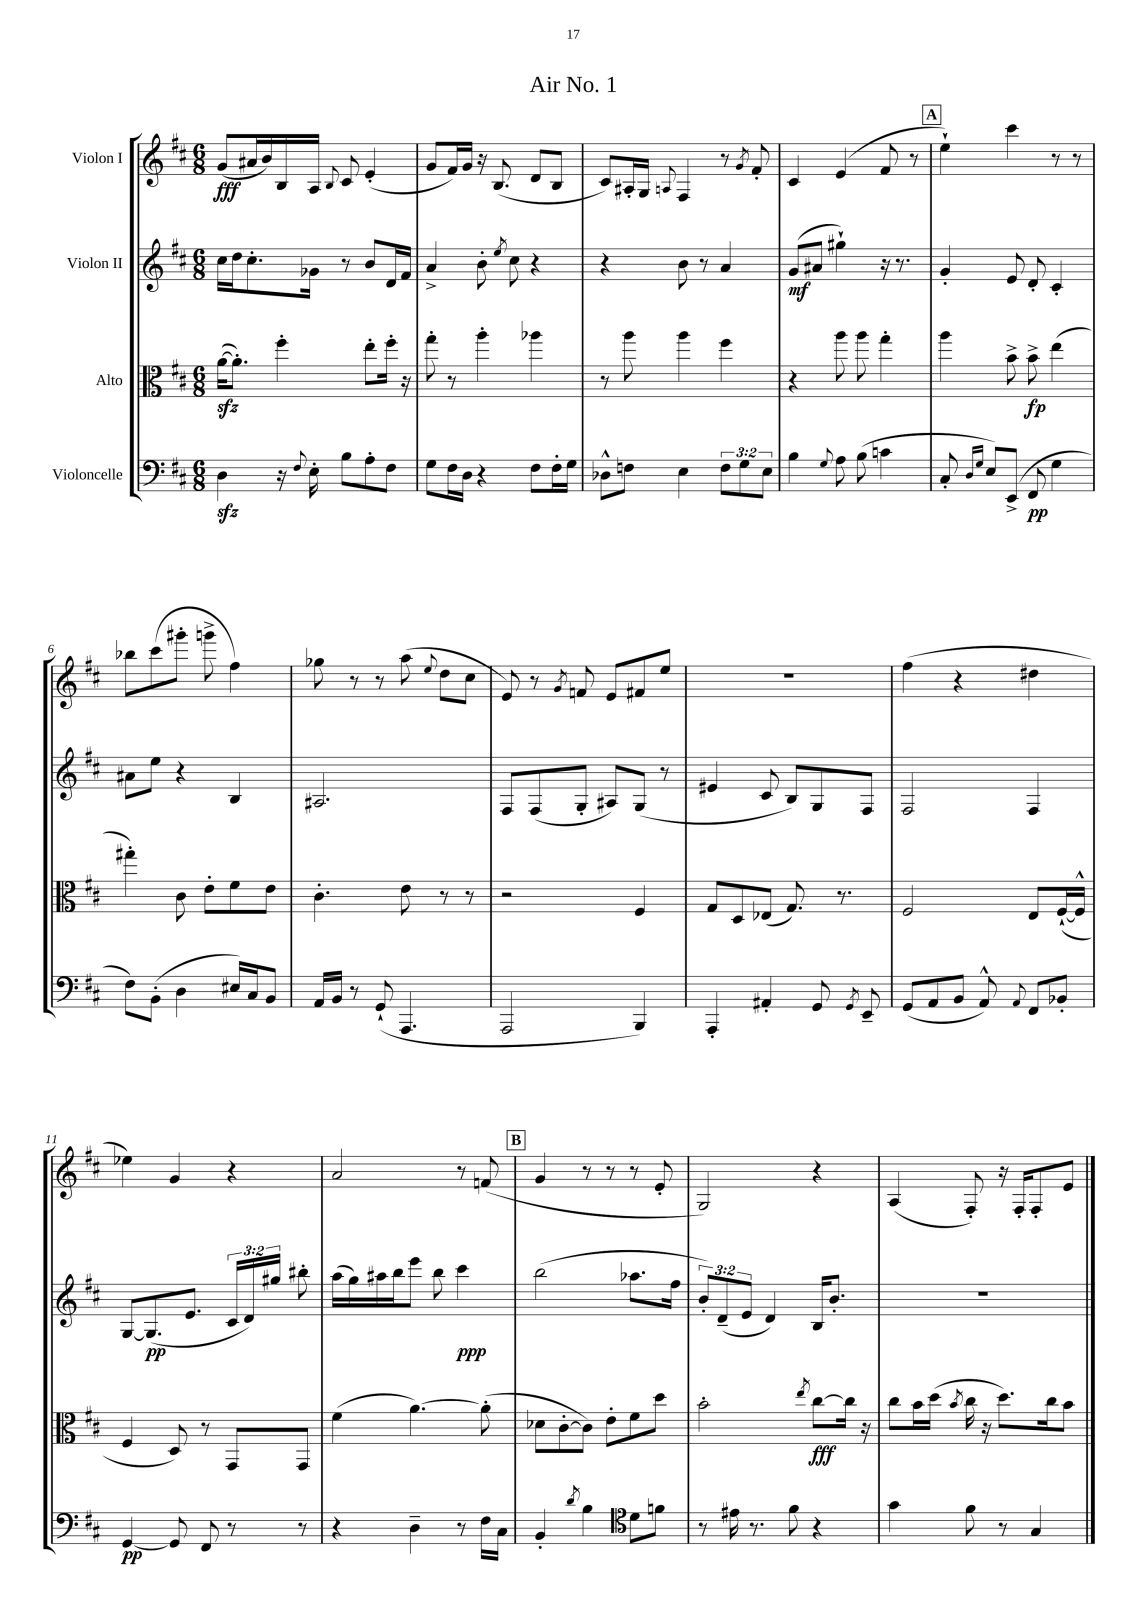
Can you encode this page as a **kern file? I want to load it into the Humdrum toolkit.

**kern	**dynam	**kern	**dynam	**kern	**dynam	**kern	**dynam
*part4	*part4	*part3	*part3	*part2	*part2	*part1	*part1
*staff4	*staff4	*staff3	*staff3	*staff2	*staff2	*staff1	*staff1
*I"Violoncelle	*	*I"Alto	*	*I"Violon II	*	*I"Violon I	*
*clefF4	*	*clefC3	*	*clefG2	*	*clefG2	*
*k[f#c#]	*	*k[f#c#]	*	*k[f#c#]	*	*k[f#c#]	*
*M6/8	*	*M6/8	*	*M6/8	*	*M6/8	*
=1	=1	=1	=1	=1	=1	=1	=1
4Dzz\	.	([16azz\KL	.	16cc#\LL	.	(8g/L	fff
.	.	8.a'\J])	.	16dd\J	.	.	.
.	.	.	.	8.cc#'\	.	16a#X/L	.
.	.	.	.	.	.	16b/)	.
16r	.	4ff#'\	.	.	.	16B/	.
8qqF#/	.	.	.	.	.	.	.
16E'\	.	.	.	16g-X\Jk	.	16A/JJ	.
.	.	.	.	.	.	8qqB/	.
8B\L	.	.	.	8r	.	8c#/	.
8A'\	.	8ee'\L	.	8b/L	.	(4e'/	.
8F#\J	.	16ff#'\Jk	.	16d/L	.	.	.
.	.	16r	.	16f#/JJ	.	.	.
=2	=2	=2	=2	=2	=2	=2	=2
8G\L	.	8gg'\	.	4a^/	.	8g/L	.
16F#\L	.	8r	.	.	.	16f#/L)	.
16D\JJ	.	.	.	.	.	16g/JJ	.
4r	.	4aa'\	.	8b'\	.	16r	.
.	.	.	.	.	.	(8.B/	.
.	.	.	.	8qee/	.	.	.
.	.	.	.	8cc#\	.	.	.
8F#\L	.	4aa-X\	.	4r	.	8d/L	.
16F#'\L	.	.	.	.	.	8B/J	.
16G\JJ	.	.	.	.	.	.	.
=3	=3	=3	=3	=3	=3	=3	=3
8D-X^^\L	.	8r	.	4r	.	8c#/L)	.
8Fn\J	.	8aa\	.	.	.	16A#X'/L	.
.	.	.	.	.	.	16G/JJ	.
.	.	.	.	.	.	8qqAn/	.
4E\	.	4aa\	.	8b\	.	4F#/	.
.	.	.	.	8r	.	.	.
12F\L	.	4ff#\	.	4a/	.	8r	.
12G\	.	.	.	.	.	.	.
.	.	.	.	.	.	8qg/	.
.	.	.	.	.	.	8f#'/	.
12E\J	.	.	.	.	.	.	.
=4	=4	=4	=4	=4	=4	=4	=4
4B\	.	4r	.	(8g/L	mf	4c#/	.
.	.	.	.	8a#X/J	.	.	.
8qqG/	.	.	.	.	.	.	.
8A\	.	8aa\	.	4gg#X`\)	.	(4e/	.
(8B\	.	8aa\	.	.	.	.	.
4cn\	.	4gg'\	.	16r	.	8f#/	.
.	.	.	.	8.r	.	.	.
.	.	.	.	.	.	8r	.
!!LO:REH:place=s1:t=A
=5	=5	=5	=5	=5	=5	=5	=5
8C#'/	.	4aa\	.	4g'/	.	4ee`\)	.
16qqD/LL	.	.	.	.	.	.	.
16qqG/JJ	.	.	.	.	.	.	.
8E/L)	.	.	.	.	.	.	.
(8EE^/J	.	8b^\	.	8e/	.	4ccc#\	.
8FF#/	pp	8b^\	fp	8d'/	.	.	.
4G\	.	(4ee\	.	4c#'/	.	8r	.
.	.	.	.	.	.	8r	.
!!LO:LB:g=z
=6	=6	=6	=6	=6	=6	=6	=6
8F#\L)	.	4gg#X'\)	.	8a#X\L	.	8bb-X\L	.
(8BB'\J	.	.	.	8ee\J	.	(8ccc#\	.
4D\	.	8c#\	.	4r	.	8ggg#X'\J	.
.	.	8e'\L	.	.	.	8gggn^\	.
16E#X/LL)	.	8f#\	.	4B/	.	4ff#\)	.
16C#/J	.	.	.	.	.	.	.
8BB/J	.	8e\J	.	.	.	.	.
=7	=7	=7	=7	=7	=7	=7	=7
16AA/LL	.	4.c#'\	.	2.A#X/	.	8gg-X\	.
16BB/JJ	.	.	.	.	.	.	.
8r	.	.	.	.	.	8r	.
(8GG`/	.	.	.	.	.	8r	.
4.AAA/	.	8e\	.	.	.	(8aa\	.
.	.	.	.	.	.	8qqee/	.
.	.	8r	.	.	.	8dd\L	.
.	.	8r	.	.	.	8cc#\J	.
=8	=8	=8	=8	=8	=8	=8	=8
2AAA/	.	2r	.	8F#/L	.	8e/)	.
.	.	.	.	(8F#/	.	8r	.
.	.	.	.	.	.	8qg/	.
.	.	.	.	8G'/J	.	8fn/	.
.	.	.	.	8A#X/L)	.	8e/L	.
4BBB/)	.	4F#/	.	(8G/J	.	8f#X/	.
.	.	.	.	8r	.	8ee/J	.
=9	=9	=9	=9	=9	=9	=9	=9
4AAA'/	.	8G/L	.	4e#X/	.	2.r	.
.	.	8D/	.	.	.	.	.
4AA#X'/	.	(8E-X/J	.	8c#/	.	.	.
.	.	8.G/)	.	8B/L)	.	.	.
8GG/	.	.	.	8G/	.	.	.
.	.	8.r	.	.	.	.	.
8qGG/	.	.	.	.	.	.	.
8EE~/	.	.	.	8F#/J	.	.	.
=10	=10	=10	=10	=10	=10	=10	=10
(8GG/L	.	2F#/	.	2F#/	.	(4ff#\	.
8AA/	.	.	.	.	.	.	.
8BB/J	.	.	.	.	.	4r	.
8AA^^/)	.	.	.	.	.	.	.
8qqAA/	.	.	.	.	.	.	.
8FF#/L	.	8E/L	.	4F#/	.	4dd#X\	.
8BB-X'/J	.	([16F#`/L	.	.	.	.	.
.	.	16F#^^/JJ]	.	.	.	.	.
!!LO:LB:g=z
=11	=11	=11	=11	=11	=11	=11	=11
[4GG/	pp	4F#/	.	[8G/L	.	4ee-X\)	.
.	.	.	.	(8.G/]	pp	.	.
8GG/]	.	8D/)	.	.	.	4g/	.
.	.	.	.	8.e/J	.	.	.
8FF#/	.	8r	.	.	.	.	.
8r	.	8GG/L	.	24c#/LL	.	4r	.
.	.	.	.	24d/)	.	.	.
.	.	.	.	24gg#X/JJ	.	.	.
8r	.	8GG/J	.	8bb#X'\	.	.	.
=12	=12	=12	=12	=12	=12	=12	=12
4r	.	(4f#\	.	(16aa\LL	.	2a/	.
.	.	.	.	16gg\)	.	.	.
.	.	.	.	16aa#X\	.	.	.
.	.	.	.	16bb\J	.	.	.
4D~\	.	[4.a\)	.	8eee\J	.	.	.
.	.	.	.	8bb\	.	.	.
8r	.	.	.	4ccc#\	ppp	8r	.
16F#\LL	.	(8a'\]	.	.	.	(8fn/	.
16C#\JJ	.	.	.	.	.	.	.
!!LO:REH:place=s1:t=B
=13	=13	=13	=13	=13	=13	=13	=13
4BB'/	.	8d-X\L	.	(2bb\	.	4g/	.
.	.	[8c#'\	.	.	.	.	.
8qd/	.	.	.	.	.	.	.
4B\	.	8c#\J])	.	.	.	8r	.
.	.	8e'\L	.	.	.	8r	.
*clefC4	*	*	*	*	*	*	*
8d\L	.	8f#\	.	8.aa-X\L	.	8r	.
8fn\J	.	8dd\J	.	.	.	8e'/	.
.	.	.	.	16ff#\Jk	.	.	.
=14	=14	=14	=14	=14	=14	=14	=14
8r	.	2b'\	.	12b'/L)	.	2G/)	.
.	.	.	.	(12d~/	.	.	.
16e#X\	.	.	.	.	.	.	.
.	.	.	.	12e/J	.	.	.
8.r	.	.	.	.	.	.	.
.	.	.	.	4d/)	.	.	.
8f#\	.	.	.	.	.	.	.
.	.	8qee/	.	.	.	.	.
4r	.	[8cc#\L	fff	16B/KL	.	4r	.
.	.	.	.	8.b'/J	.	.	.
.	.	16cc#\Jk]	.	.	.	.	.
.	.	16r	.	.	.	.	.
=15	=15	=15	=15	=15	=15	=15	=15
4g\	.	8cc#\L	.	2.r	.	(4A/	.
.	.	16b\L	.	.	.	.	.
.	.	(16dd\JJ	.	.	.	.	.
.	.	8qb/	.	.	.	.	.
8f#\	.	16cc#\	.	.	.	8F#'/)	.
.	.	16r	.	.	.	.	.
8r	.	8.dd\L)	.	.	.	16r	.
.	.	.	.	.	.	16F#'/KL	.
4G/	.	.	.	.	.	8F#'/	.
.	.	16cc#\k	.	.	.	.	.
.	.	8b\J	.	.	.	8e/J	.
==	==	==	==	==	==	==	==
*-	*-	*-	*-	*-	*-	*-	*-
